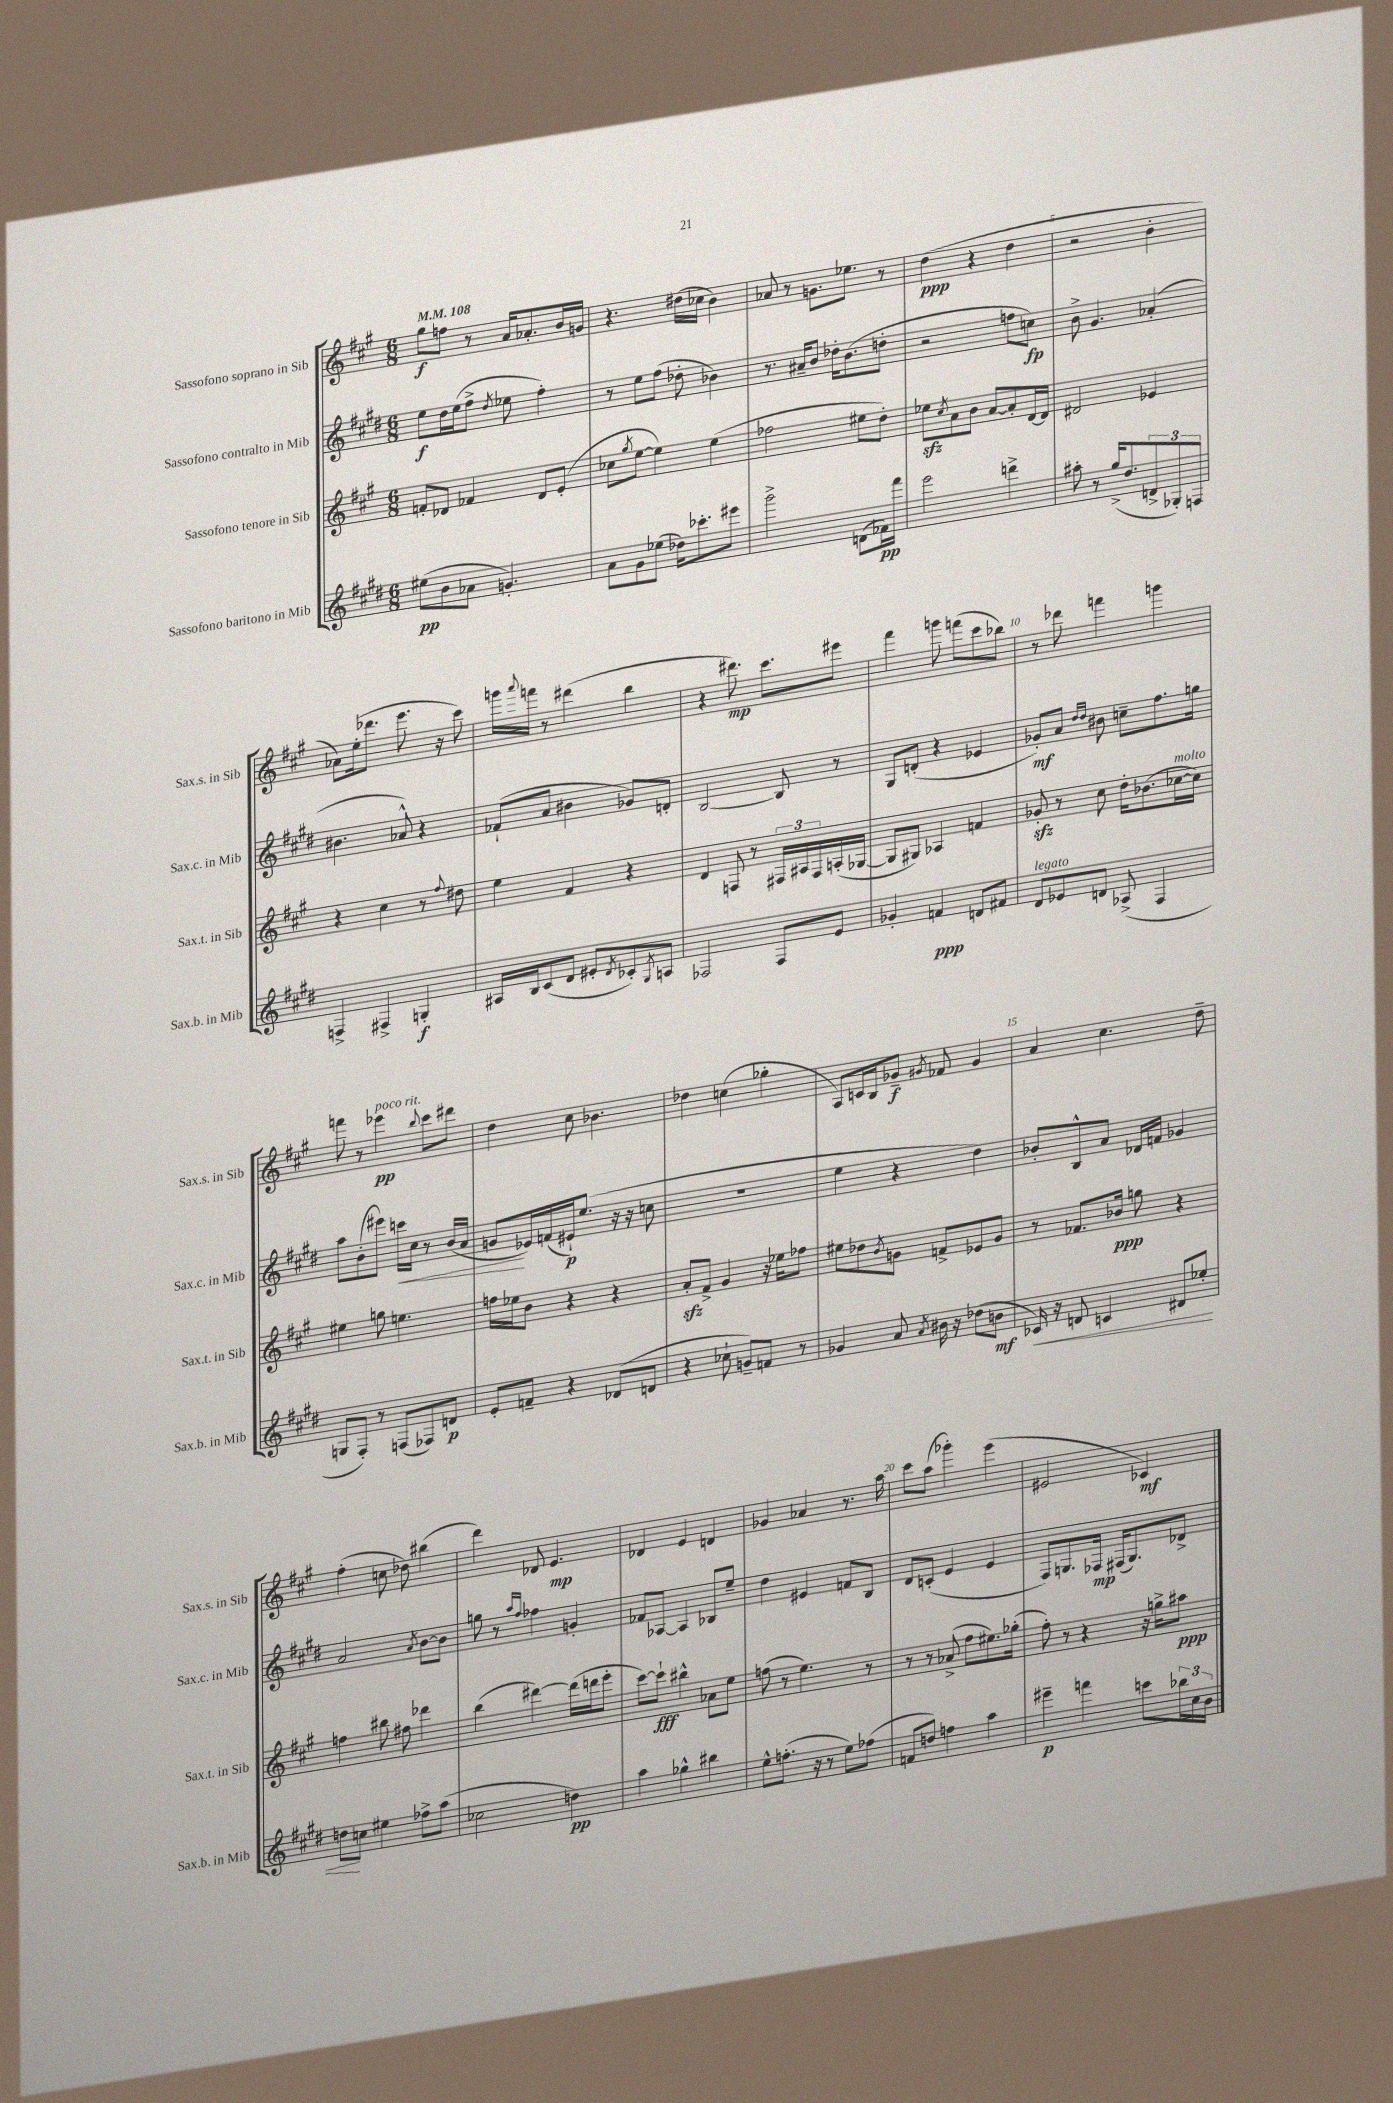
<<
\new StaffGroup <<
\new Staff = "s0" \with { instrumentName = "Sassofono soprano in Sib" shortInstrumentName = "Sax.s. in Sib" } {
    \clef treble \key a \major \numericTimeSignature \time 6/8 \tempo 4 = 108
    gis''8\f f''8 r8 a'16 aes'8.-. b'16 g'16 |
    r4. dis''16( ces''16 b'4) |
    aes'8 r8 g'8. ees''8. r8 |
    d''4\ppp( r4 d''4 |
    r2 b'4-. |
    aes'8) e''16-.( des'''8. e'''8. r16 cis'''8) |
    g'''16 \appoggiatura { a'''8 } f'''16 r8 dis'''4( b''4 |
    r4 dis'''8.\mp) cis'''8. eis'''8 |
    fis'''4 g'''8 f'''8( cis'''8 bes''8) |
    r8 des'''8 f'''4 g'''4 |
    f'''8 r8 ees'''4\pp^\markup { \italic "poco rit." } \appoggiatura { b''8 } cis'''8 dis'''8 |
    d''4 cis''8 bes'4. |
    des''4 c''4( ges''4-. |
    a8) c'16 b16 ges'8--\f \acciaccatura { gis'8 } fes'8 gis'4 |
    a'4 cis''4. d''8-- |
    fis''4-.( c''8 des''8) bis''4( |
    d'''4) des'8 e'4.\mp |
    des'4 e'4 d'4 |
    ges'4 aes'4 r8. a''16 |
    cis'''8 a''8( ges'''4-.) e'''4( |
    eis'2 ces'4\mf) \bar "|." |
}
\new Staff = "s1" \with { instrumentName = "Sassofono contralto in Mib" shortInstrumentName = "Sax.c. in Mib" } {
    \clef treble \key e \major \numericTimeSignature \time 6/8
    e''8\f dis''16 e''16( fis''8-> \acciaccatura { dis''8 } ees''8 fis''4-.) |
    r8 e''8 fis''8( des''8-. bes'4) |
    r8. ais'16-- b'8 des''16-. b'8.( d''8-. |
    r2 f''8 c''8\fp) |
    b'8-> gis'4. aes'4-.( |
    bis'4. aes'8-^) r4 |
    fes'8-!( a'8 bis'4 ges'8) d'8-. |
    b2~ b8 r8 |
    gis8 d'8-.( r4 ees'4 |
    ges'8-.\mf) a'8 \grace { dis''16 dis''16 } bis'8 c''8-- fis''8. g''16 |
    a''8 b'8-.( eis'''8) c'''16\< cis''16 r8 b'16( a'16 |
    g'8\! ees'16) f'16( eis'16-!\p) e''8.( r16 r16 c''8 |
    R2. |
    e''4 r4 dis''4) |
    bes'8-. b8-^ a'8 des'16 f'16 ges'4 |
    a'2 \acciaccatura { a'8 } b'8~ b'8 |
    g''8 r8 \grace { a''16 fis''16 } fes''4 g'4-. |
    fes'8 aes8~ aes4 bes8 e''8-- |
    dis''4 eis'4 f'8 b8 |
    dis'8 c'8-.( e'4 e'4 |
    fis8) g8. fes16\mp fis16( g8.) des'8-> \bar "|." |
}
\new Staff = "s2" \with { instrumentName = "Sassofono tenore in Sib" shortInstrumentName = "Sax.t. in Sib" } {
    \clef treble \key a \major \numericTimeSignature \time 6/8
    f'8-. des'8 fes'4 des'8 e'8-.( |
    ces''8 \acciaccatura { gis''8 } e''8~ e''4) e''4( |
    fes''2 eis''8 d''8-.) |
    ees''8\sfz \acciaccatura { cis''8 } a'8 b'8 a'8~ a'8-. d'16~ d'16 |
    dis'2 ees'4 |
    r4 cis''4 r8 \appoggiatura { fis''8 } dis''8 |
    e''4 fis'4 r4 |
    d'4 f8 r8 \tuplet 3/2 { fis16 ais16 fis16 } a16-.( ges16~ |
    ges8 gis8) aes4 f'4 |
    ges'8-.\sfz r8 cis''8 d''16-. bes'8.( ces''16~^\markup { \italic "molto" } ces''16) |
    eis''4 g''8 e''4. |
    f''16 ees''16 b'8 r4 r4 |
    a'8-.\sfz fis'8-> gis'4 r16 ees''16 fes''8 |
    eis''8 des''8 \acciaccatura { b'8 } g'8 f'8-> ees'8 g'8 |
    r8 fes'8. bes'16\ppp g''8 r4 |
    f''4 bis''8 fis''8 des'''4 |
    b''4( dis'''4~) dis'''16( d'''16 e'''8-. |
    cis'''8~) cis'''8-!\fff bis''4-^ aes'8 e''8 |
    f''8( r8 e''4.) r8 |
    r8 r8 aes'8->( fis''8 eis''8.) ges''16-.( |
    fis''8-.) r8 r4 r16 g''16-> ais''8\ppp \bar "|." |
}
\new Staff = "s3" \with { instrumentName = "Sassofono baritono in Mib" shortInstrumentName = "Sax.b. in Mib" } {
    \clef treble \key e \major \numericTimeSignature \time 6/8
    eis''8\pp( b'8 aes'8 g'4.-.) |
    a'8 gis'8 ees''8( des''16) ces'''8.-. eis'''8 |
    gis'''2-> d'8( fes'16\pp) fis'''16 |
    e'''2 d'''4-> |
    ais''8-. r8 gis''16->( dis''8. \tuplet 3/2 { d'8-> ges8-.) f8 } |
    f4-> fis4-> g4-.\f |
    ais16 b16 cis'8( dis'8 eis'8-. \acciaccatura { dis'8 } ces'8-.) \acciaccatura { gis8 } a8 |
    fes2 fes8 e'8 |
    ges'4-. f'4\ppp d'8 fis'8 |
    dis'8^\markup { \italic "legato" } ees'8 d'8 aes8->( fis4 |
    g8 fis8-.) r8 f8( fes8) d'8\p |
    e'8-. f'8-- r4 des'8( d'8 |
    r4 ces''8-! g'8--) f'8 r8 |
    ges'4 a'8 \acciaccatura { a'8 } bis'16 r16 des''8( b'8\mf |
    ces'16\<) r16 d'8 c'4 dis'8 ees''8-. |
    d''8\! c''8 eis''4 fes''8-> a''8( |
    ces''2 d''4\pp) |
    a''4 ges''4-^ bis''4 |
    e''8-^ f''8.-.( r16 r8 e''8) fes''8( |
    f'8 d''8) f''4 a''4 |
    eis'''4--\p f'''4 c'''8 \tuplet 3/2 { bes''16 cis''16 b'16 } \bar "|." |
}
>>
>>
\layout { \context { \Score \override BarNumber.break-visibility = ##(#f #t #t) barNumberVisibility = #(every-nth-bar-number-visible 5) } }
